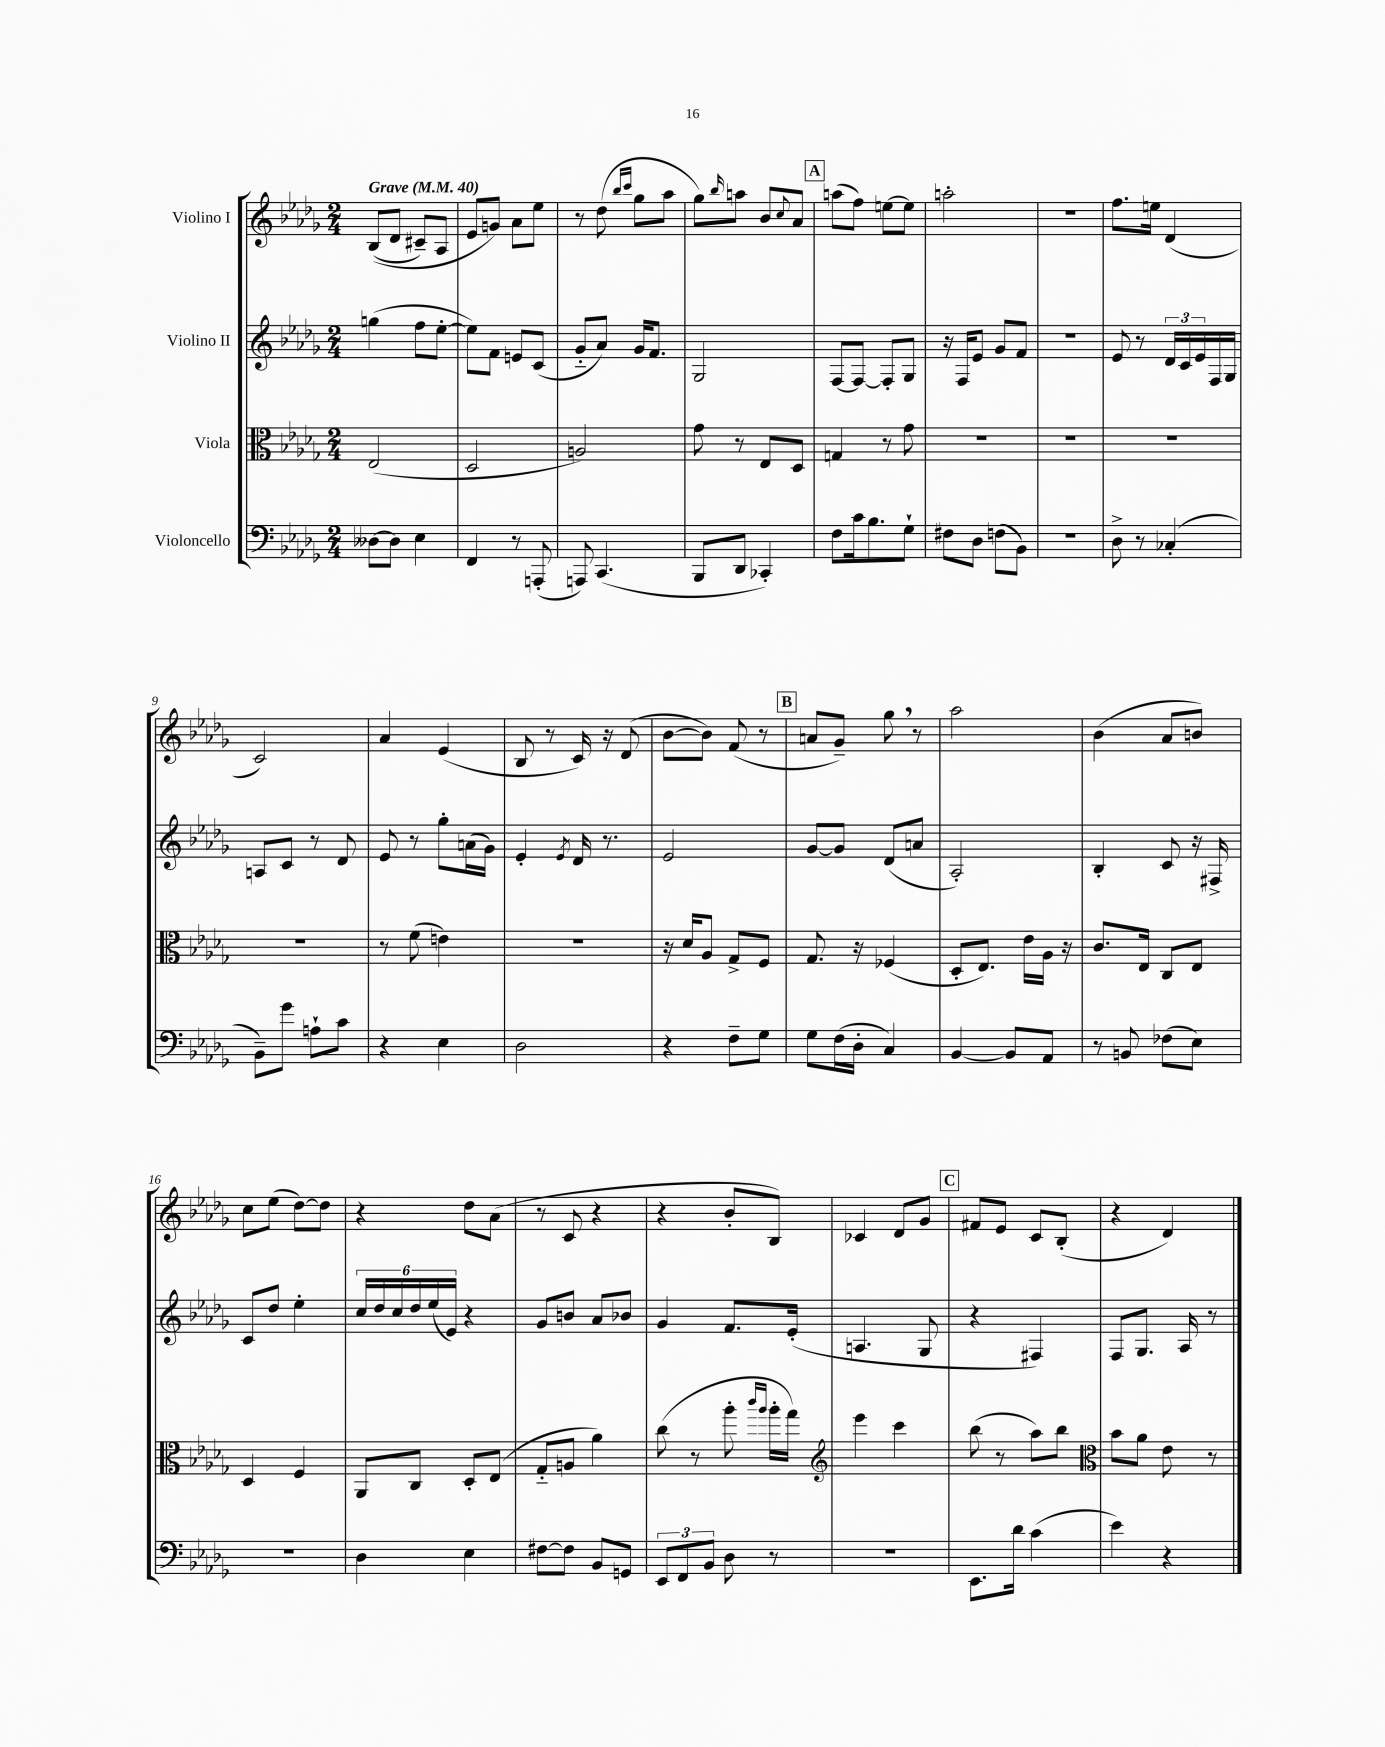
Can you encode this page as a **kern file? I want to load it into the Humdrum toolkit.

**kern	**kern	**kern	**kern
*part4	*part3	*part2	*part1
*staff4	*staff3	*staff2	*staff1
*I"Violoncello	*I"Viola	*I"Violino II	*I"Violino I
*clefF4	*clefC3	*clefG2	*clefG2
*k[b-e-a-d-g-]	*k[b-e-a-d-g-]	*k[b-e-a-d-g-]	*k[b-e-a-d-g-]
*M2/4	*M2/4	*M2/4	*M2/4
*MM40	*MM40	*MM40	*MM40
=1	=1	=1	=1
!	!	!	!LO:TX:a:B:t=Grave
[8D--X\L	(2E-/	(4ggn\	((8B-/L
8D--\J]	.	.	8d-/J
4E-\	.	8ff\L	8c#X~/L)
.	.	[8ee-'\J	8A-/J
=2	=2	=2	=2
4FF/	2D-/	8ee-\L])	8e-/L
.	.	8f\J	8gn/J)
8r	.	8en/L	8a-\L
(8AAAn'/	.	(8c/J	8ee-\J
=3	=3	=3	=3
8AAAn/)	2An/)	8g-/L	8r
(4.CC/	.	8a-/J)	(8dd-\
.	.	.	16qqbb-/LL
.	.	.	16qqccc/JJ
.	.	16g-/KL	8gg-\L
.	.	8.f/J	.
.	.	.	8aa-\J
=4	=4	=4	=4
8BBB-/L	8g-\	2G-/	8gg-\L)
.	.	.	16qqbb-/
8DD-/J	8r	.	8aan\J
4CC-X'/)	8E-/L	.	8b-/L
.	.	.	8qqcc/
.	8D-/J	.	8a-/J
!!LO:REH:place=s1:t=A
=5	=5	=5	=5
8F\L	4Gn/	[8F/L	(8aan\L
16c\k	.	8F/J_	8ff\J)
8.B-\	.	.	.
.	8r	8F'/L]	[8een\L
8G-`\J	8g-\	8G-/J	8ee\J]
=6	=6	=6	=6
8F#X\L	2r	16r	2aan'\
.	.	16F/KL	.
8D-\J	.	8e-/J	.
(8Fn\L	.	8g-/L	.
8BB-\J)	.	8f/J	.
=7	=7	=7	=7
2r	2r	2r	2r
=8	=8	=8	=8
8D-^\	2r	8e-/	8.ff\L
8r	.	8r	.
.	.	.	16een\Jk
(4C-X'/	.	24d-/LL	(4d-/
.	.	24c/	.
.	.	24e-/	.
.	.	16F/	.
.	.	16G-/JJ	.
!!LO:LB:g=z
=9	=9	=9	=9
8BB-~\L)	2r	8An/L	2c/)
8g-\J	.	8c/J	.
8An`\L	.	8r	.
8c\J	.	8d-/	.
=10	=10	=10	=10
4r	8r	8e-/	4a-/
.	(8f\	8r	.
4E-\	4en\)	8gg-'\L	(4e-/
.	.	(16an\L	.
.	.	16g-\JJ)	.
=11	=11	=11	=11
2D-\	2r	4e-'/	8B-/
.	.	.	8r
.	.	8qe-/	.
.	.	16d-/	16c/)
.	.	8.r	16r
.	.	.	(8d-/
=12	=12	=12	=12
4r	16r	2e-/	[8b-\L
.	16d-/KL	.	.
.	8A-/J	.	8b-\J])
8F~\L	8G-^/L	.	(8f/
8G-\J	8F/J	.	8r
!!LO:REH:place=s1:t=B
=13	=13	=13	=13
8G-\L	8.G-/	[8g-/L	8an/L
(16F\L	.	8g-/J]	8g-~/J)
16D-'\JJ	16r	.	.
4C/)	(4F-X/	(8d-/L	8gg-,\
.	.	8an/J	8r
=14	=14	=14	=14
[4BB-/	8D-'/L	2A-'/)	2aa-\
.	8.E-/J)	.	.
8BB-/L]	.	.	.
.	16e-\LL	.	.
8AA-/J	16A-\JJ	.	.
.	16r	.	.
=15	=15	=15	=15
8r	8.c/L	4B-'/	(4b-\
8BBn/	.	.	.
.	16E-/Jk	.	.
(8F-X\L	8C/L	8c/	8a-/L
8E-\J)	8E-/J	16r	8bn/J)
.	.	16F#X^/	.
!!LO:LB:g=z
=16	=16	=16	=16
2r	4D-/	8c/L	8cc\L
.	.	8dd-/J	(8ee-\J
.	4F/	4ee-'\	[8dd-\L)
.	.	.	8dd-\J]
=17	=17	=17	=17
4D-\	8AA-/L	24cc/LL	4r
.	.	24dd-/	.
.	.	24cc/	.
.	8C/J	24dd-/	.
.	.	(24ee-/	.
.	.	24e-/JJ)	.
4E-\	8D-'/L	4r	8dd-\L
.	(8E-/J	.	(8a-\J
=18	=18	=18	=18
[8F#X\L	8G-/L	8g-/L	8r
8F#\J]	8An/J	8bn/J	8c/
8BB-/L	4a-\)	8a-/L	4r
8GGn/J	.	8b-X/J	.
=19	=19	=19	=19
12EE-/L	(8cc\	4g-/	4r
12FF/	.	.	.
.	8r	.	.
12BB-/J	.	.	.
8D-\	8aa-'\	8.f/L	8b-'/L
.	16qqccc/LL	.	.
.	16qqaa-/JJ	.	.
8r	16aa-'\LL	.	8B-/J)
.	16gg-\JJ)	(16e-'/Jk	.
=20	=20	=20	=20
*	*clefG2	*	*
2r	4eee-\	4.An/	4c-X/
.	4ccc\	.	8d-/L
.	.	8G-/	8g-/J
!!LO:REH:place=s1:t=C
=21	=21	=21	=21
8.EE-\L	(8bb-\	4r	8f#X/L
.	8r	.	8e-/J
16d-\Jk	.	.	.
(4c\	8aa-\L)	4F#X/)	8c/L
.	8bb-\J	.	(8B-'/J
=22	=22	=22	=22
*	*clefC3	*	*
4e-\)	8b-\L	8F/L	4r
.	8a-\J	8.G-/J	.
4r	8e-\	.	4d-/)
.	.	16A-/	.
.	8r	8r	.
==	==	==	==
*-	*-	*-	*-
